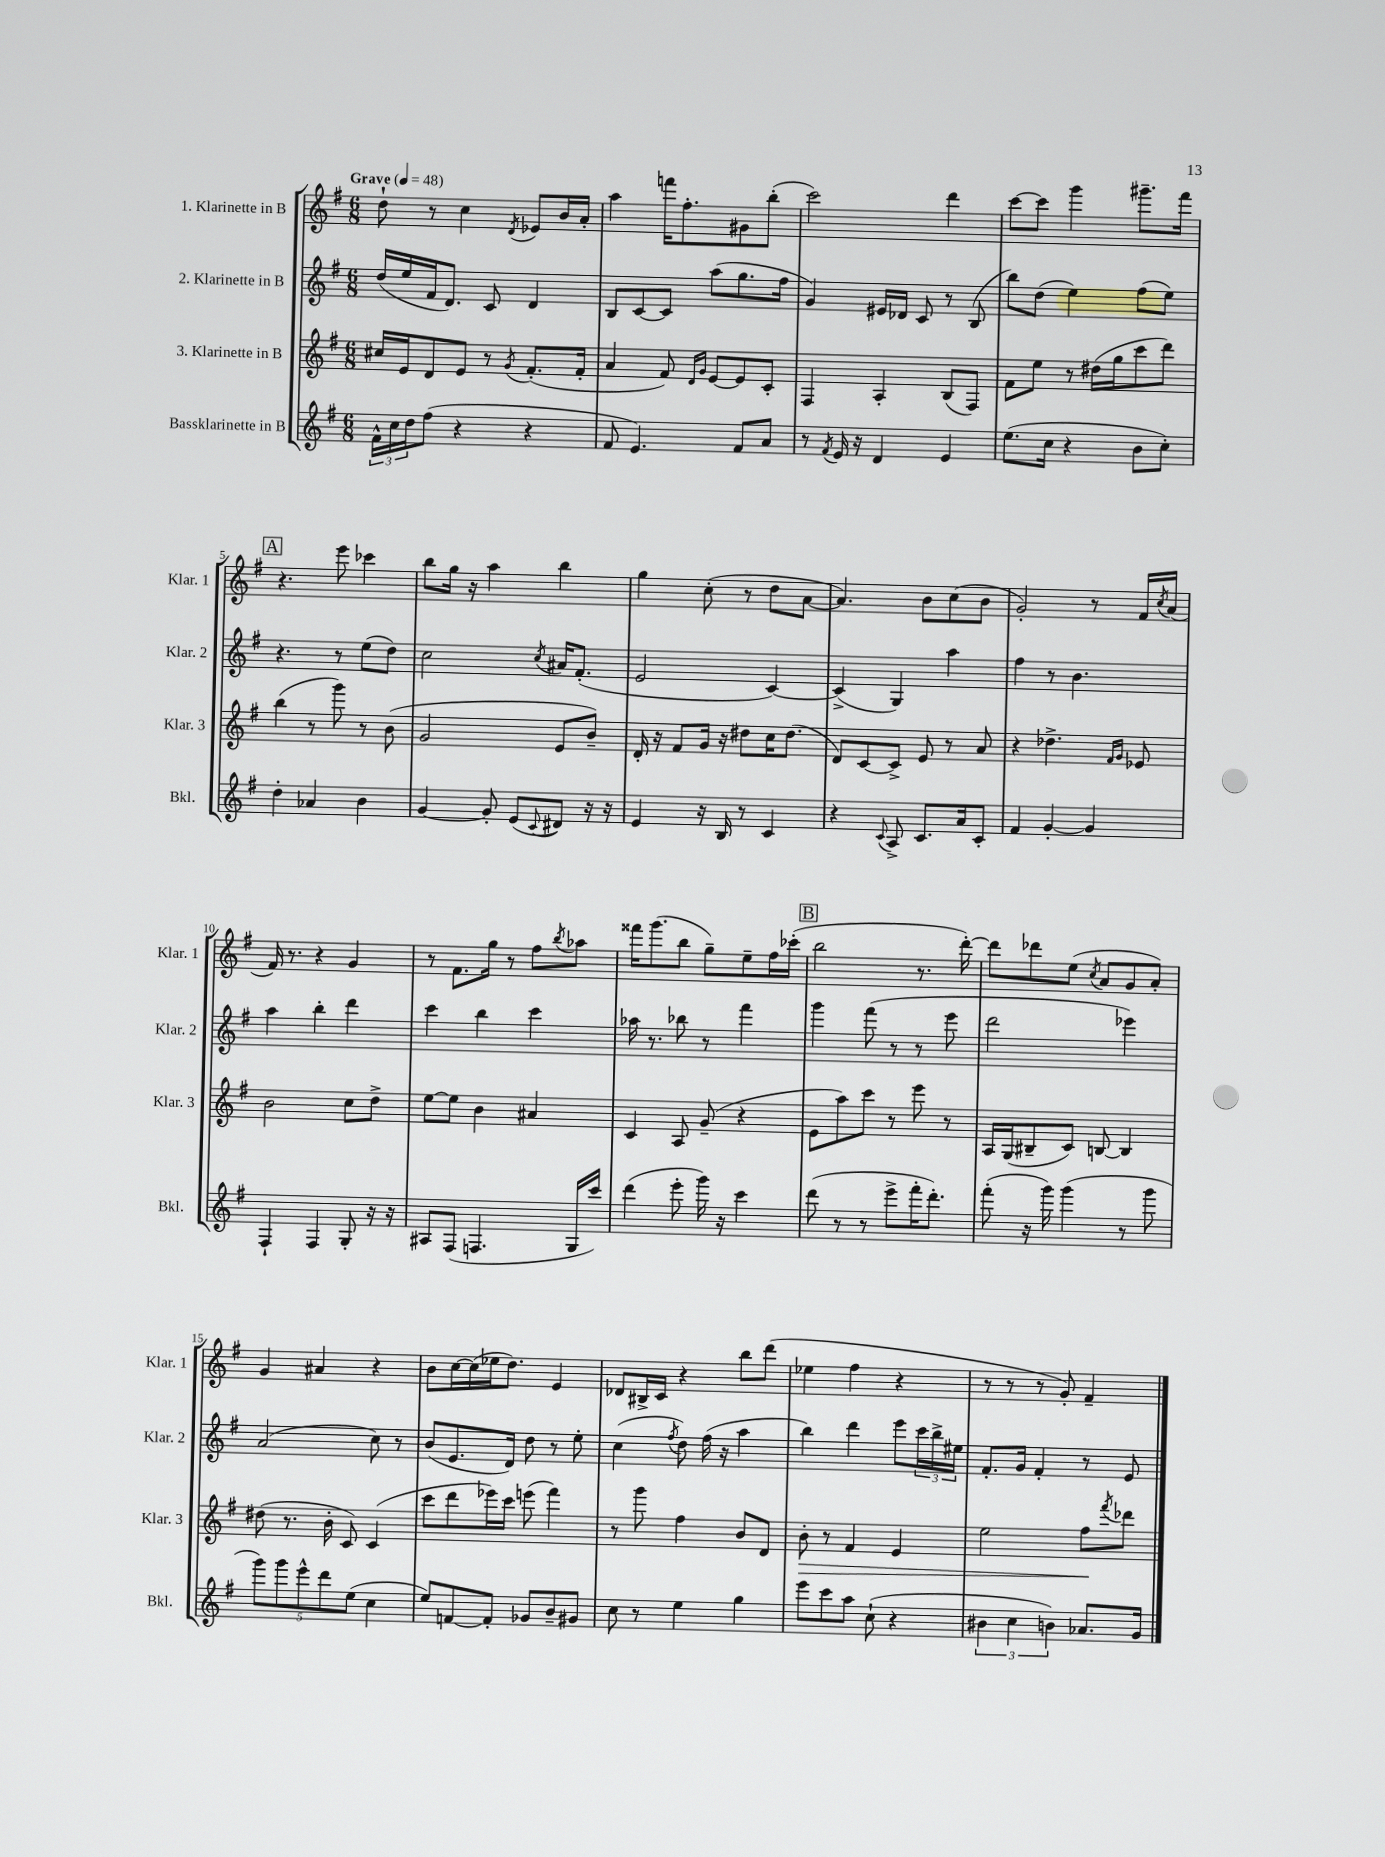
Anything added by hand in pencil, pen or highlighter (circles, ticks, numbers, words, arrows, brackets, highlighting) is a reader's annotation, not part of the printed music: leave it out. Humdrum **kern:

**kern	**kern	**kern	**kern
*staff4	*staff3	*staff2	*staff1
*clefG2	*clefG2	*clefG2	*clefG2
*k[f#]	*k[f#]	*k[f#]	*k[f#]
*M6/8	*M6/8	*M6/8	*M6/8
*MM48	*MM48	*MM48	*MM48
24f#^^\LL	16cc#/LL	(16dd/LL	8dd`\
24cc\	.	.	.
.	16e/J	16ee/	.
24dd\J	.	.	.
(8ff#\J	8d/	16f#/J	8r
.	.	8.d/J)	.
4r	8e/J	.	4cc\
.	8r	8c/	.
.	8qg/	.	8qd/
4r	(8.f#'/L	4d/	8e-/L
.	.	.	16b/L
.	16f#'/Jk	.	16a'/JJ
=	=	=	=
8f#/	4a/	8B/L	4aa\
4.e/)	.	[8c/	.
.	8f#/)	8c/]J	16fff\LK
.	.	.	8.ff#'\
.	16qqd/LL	.	.
.	16qqg/JJ	.	.
.	[8e/L	(8aa\L	.
8f#/L	8e/]	8.gg\	8g#\
8a/J	8c'/J	.	(8bb'\J
.	.	16ff#\Jk	.
=	=	=	=
8r	4F#/	4g/)	2ccc\)
8qf#/	.	.	.
16e/	.	.	.
16r	.	.	.
4d/	4A'/	16e#/LL	.
.	.	16d-/JJ	.
.	.	8c/	.
4e/	(8B/L	8r	4ddd\
.	8F#/J)	(8B/	.
=	=	=	=
(8.ee\L	8f#\L	8bb\L)	[8ccc\L
.	8ee\J	(8dd\J	8ccc\]J
16cc\Jk	.	.	.
4r	8r	4ee\)	4ggg\
.	(16dd#\LL	.	.
.	16gg\J	.	.
8b\L	8ccc\	(8ff#\L	8.ggg#~\L
8cc'\J)	8ddd\J)	8ee\J)	.
.	.	.	16fff#\Jk
=	=	=	=
4dd'\	(4bb\	4.r	4.r
4a-/	8r	.	.
.	8ggg\)	8r	8eee\
4b\	8r	(8ee\L	4ccc-\
.	(8b\	8dd\J)	.
=	=	=	=
[4g/	2g/	2cc\	8bb\L
.	.	.	16gg\Jk
.	.	.	16r
8g'/]	.	.	4aa\
(8e/L	.	.	.
8qqc/	.	8qcc/	.
8d#/J)	8e/L	16a#/LK	4bb\
.	.	(8.f#'/J	.
16r	8b~/J)	.	.
16r	.	.	.
=	=	=	=
4e/	16d'/	2e/	4gg\
.	16r	.	.
.	8f#/L	.	.
16r	16g/Jk	.	(8cc'\
16B/	16r	.	.
8r	8dd#\L	.	8r
4c/	16cc\K	[4c/)	8dd\L
.	(8.dd#\J	.	.
.	.	.	[8a\J
=	=	=	=
4r	8d/L)	(4c^/]	4.a/])
.	[8c/	.	.
8qqc/	.	.	.
8A^/	8c^/]J	4G/)	.
8.c/L	8e/	.	8b\L
.	8r	4aa\	(8cc\
16a/k	.	.	.
8c'/J	8a/	.	8b\J
=	=	=	=
4f#/	4r	4ff#\	2g'/)
[4g'/	4.dd-^\	8r	.
.	.	4.b\	.
4g/]	.	.	8r
.	16qqf#/LL	.	.
.	16qqg/JJ	.	.
.	8e-/	.	16f#/LL
.	.	.	8qcc/
.	.	.	(16a/JJ
=	=	=	=
4F#`/	2b\	4aa\	16f#/)
.	.	.	8.r
4F#/	.	4bb'\	4r
8G'/	8cc\L	4ddd\	4g/
16r	8dd^\J	.	.
16r	.	.	.
=	=	=	=
8A#/L	[8ee\L	4ccc\	8r
(8F#/J	8ee\]J	.	8.f#\L
4.F/	4b\	4bb\	.
.	.	.	16gg\Jk
.	.	.	8r
.	4a#/	4ccc\	8ff#\L
.	.	.	8qbb/
16G/LL	.	.	8aa-\J
16ccc/JJ)	.	.	.
=	=	=	=
(4ddd\	4c/	16aa-\	16fff##\LK
.	.	8.r	(8.ggg\
8eee'\	8A/	8bb-\	8bb\J
16ggg\)	(8g~/	8r	8gg~\L)
16r	.	.	.
4ccc\	4r	4fff#\	8ee~\
.	.	.	16ff#\L
.	.	.	(16ccc-'\JJ
=	=	=	=
(8ddd\	8e\L	4ggg\	2bb\
8r	8aa\)	.	.
8r	8ccc\J	(8fff#\	.
8eee^\L	8r	8r	.
16fff#'\K	8eee\	8r	8.r
8.ddd'\J)	.	.	.
.	8r	8eee\	.
.	.	.	[16ddd'\)
=	=	=	=
(8fff#'\	16A/LL	2ddd\	8ddd\]L
.	(16G/J	.	.
16r	8B#~/	.	8ddd-\
16ggg\)	.	.	.
(4ggg\	8c/J)	.	(8ee\J
.	.	.	8qcc/
.	[8B/	.	8a/L
8r	4B/]	4eee-\)	8g/
8ggg\	.	.	8a'/J)
=	=	=	=
10ggg\L)	(8dd#\	(2a/	4g/
10ggg\	.	.	.
.	8.r	.	.
10eee^^\	.	.	.
.	.	.	4a#/
10ddd\	.	.	.
.	16b'\	.	.
.	8c/)	.	.
(10ee\J	.	.	.
4cc\	(4c/	8cc\)	4r
.	.	8r	.
=	=	=	=
8ee/L)	8ccc\L	(8b/L	8b\L
[8f/	8ddd\	8.e/	[16cc\L
.	.	.	(16cc\]
8f'/]J	16eee-\L)	.	16ee-\J
.	16ccc\JJ	16d/Jk)	8.dd\J)
8g-/L	(8eee\	8dd\	.
8b~/	4fff#\)	8r	4e/
8g#/J	.	8ee'\	.
=	=	=	=
8cc\	8r	(4cc\	8d-/L
8r	8ggg\	.	16B#^/L
.	.	.	16c/JJ
.	.	8qff#/	.
4ee\	4ff#\	8dd\)	4r
.	.	(16ff#\	.
.	.	16r	.
4gg\	8b/L	4aa\	8bb\L
.	8d/J	.	(8ddd\J
=	=	=	=
8eee\L	8b'\	4bb\)	4ee-\
8ccc\	8r	.	.
8aa\J	4f#/	4ddd\	4ff#\
(8cc`\	.	.	.
4r	4e/	8eee\L	4r
.	.	24ccc\L	.
.	.	24bb^\	.
.	.	24ee#\JJ	.
=	=	=	=
6b#\	2ee\	8.f#'/L	8r
.	.	.	8r
6cc\	.	.	.
.	.	16g/Jk	.
.	.	4f#'/	8r
6b\)	.	.	.
.	.	.	8g'/)
8.a-/L	8ff#\L	8r	4f#~/
.	8qfff#/	.	.
.	8ddd-\J	8e/	.
16g/Jk	.	.	.
==	==	==	==
*-	*-	*-	*-
